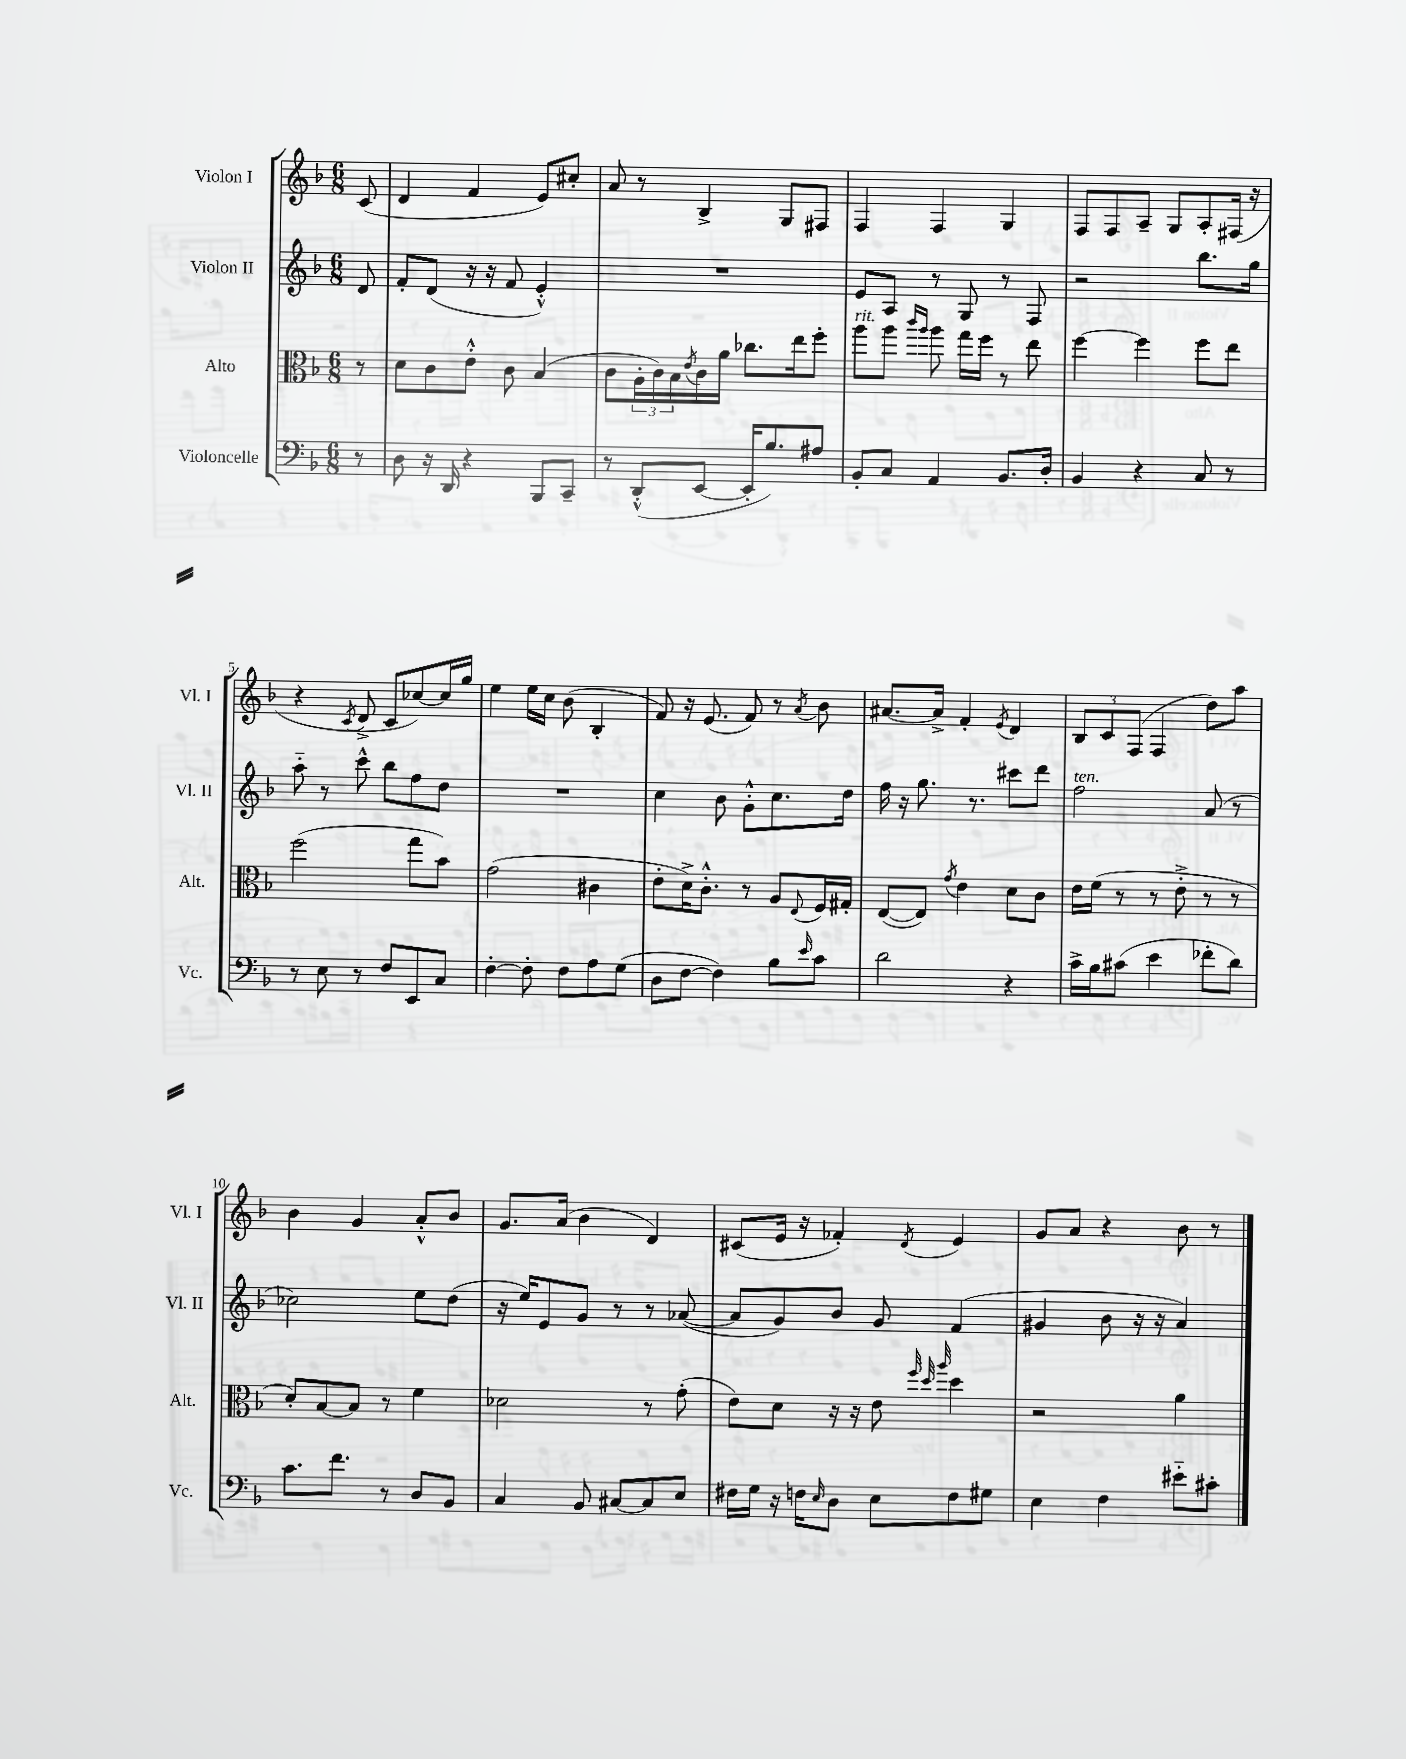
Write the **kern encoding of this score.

**kern	**kern	**kern	**kern
*part4	*part3	*part2	*part1
*staff4	*staff3	*staff2	*staff1
*I"Violoncelle	*I"Alto	*I"Violon II	*I"Violon I
*I'Vc.	*I'Alt.	*I'Vl. II	*I'Vl. I
*clefF4	*clefC3	*clefG2	*clefG2
*k[b-]	*k[b-]	*k[b-]	*k[b-]
*M6/8	*M6/8	*M6/8	*M6/8
=	=	=	=
8r	8r	8d/	(8c/
=1	=1	=1	=1
8D\	8d\L	8f'/L	4d/
16r	8c\	(8d/J	.
16DD/	.	.	.
4r	8e'^^\J	16r	4f/
.	.	16r	.
.	8c\	8f/	.
8BBB-/L	(4B-/	4e'^^/)	8e/L)
8CC~/J	.	.	8cc#X'/J
=2	=2	=2	=2
8r	8c\L	2.r	8a/
(8DD'^^/L	24A'\L	.	8r
.	24c\)	.	.
.	24B-\	.	.
.	8qe/	.	.
[8EE/J	16c\	.	4B-^/
.	16a\JJ	.	.
16EE'/KL]	8.cc-X\L	.	.
8.B-/)	.	.	.
.	.	.	8G/L
.	16ee\k	.	.
8A#X/J	8ff'\J	.	8F#X/J
=3	=3	=3	=3
!	!LO:TX:a:i:t=rit.	!	!
8BB-'/L	8aa\L	8e/L	4F/
8C/J	8aa\J	8A/J	.
.	16qqccc/LL	.	.
.	16qqaa/JJ	.	.
4AA/	8aa\	8r	4F/
.	16gg\LL	8G/	.
.	16ff\JJ	.	.
8.BB-/L	8r	8r	4G/
.	8ee\	8F/	.
16D'/Jk	.	.	.
=4	=4	=4	=4
4BB-/	[4ff\	2r	8F/L
.	.	.	8F/
4r	4ff\]	.	8A~/J
.	.	.	8G/L
8C/	8ff\L	8.bb-\L	8A'/
8r	8ee\J	.	(16F#X/Jk
.	.	16gg\Jk	16r
!!LO:LB:g=z
=5	=5	=5	=5
8r	(2ff\	8aa\	4r
8E\	.	8r	.
.	.	.	8qc/
8r	.	8ccc^^\	8d^/
8F/L	.	8bb-\L	8c/L
8EE/	8gg\L	8ff\	[8cc-X/)
8C/J	8b-\J)	8dd\J	16cc-/L]
.	.	.	16gg/JJ
=6	=6	=6	=6
[4F'\	(2g\	2.r	4ee\
8F'\]	.	.	16ee\LL
.	.	.	16cc\JJ
8F\L	.	.	(8b-\
8A\	4c#X\	.	4B-'/
(8G\J	.	.	.
=7	=7	=7	=7
8D\L	8e'\L	4cc\	8f/)
[8F\J	16d^\K)	.	16r
.	8.c'^^\J	.	(8.e/
4F\])	.	8b-\	.
.	8r	8g'^^\L	8f/)
8B-\L	8A/L	8.cc\	8r
16qqe/	8qqE/	.	8qa/
8c\J	16F/L	.	8b-\
.	16G#X'/JJ	16dd\Jk	.
=8	=8	=8	=8
2d\	([8E/L	16ff\	[8.a#X/L
.	.	16r	.
.	8E/J])	8.gg\	.
.	.	.	16a#^/Jk]
.	8qg/	.	.
.	4e\	.	4f'/
.	.	8.r	.
.	.	.	8qe/
4r	8d\L	8ccc#X\L	4d/
.	8c\J	8ddd\J	.
=9	=9	=9	=9
!	!	!LO:TX:a:i:t=ten.	!
16c^\LL	16e\LL	2ff\	12B-/L
16B-\J	(16f\JJ	.	.
.	.	.	12c/
(8c#X\J	8r	.	.
.	.	.	(12F/J
4e\	8r	.	4F/
.	8e'^\	.	.
8f-X'\L	8r	(8a/	8dd\L)
8d\J)	8r	8r	8aa\J
!!LO:LB:g=z
=10	=10	=10	=10
8.c\L	8d'/L)	2cc-X\)	4b-\
.	[8B-/	.	.
8.f\J	.	.	.
.	8B-/J]	.	4g/
8r	8r	.	.
8D/L	4f\	8ee\L	8a'^^/L
8BB-/J	.	(8dd\J	8b-/J
=11	=11	=11	=11
4C/	2d-X\	16r	8.g/L
.	.	16ee/KL)	.
.	.	8e/	.
.	.	.	(16a/Jk
8BB-/	.	8g/J	4b-\
[8C#X/L	.	8r	.
8C#/]	8r	8r	4d/)
8E/J	(8g'\	([8a-X/	.
=12	=12	=12	=12
16F#X\LL	8e\L)	8a-/L]	(8c#X/L
16G\JJ	.	.	.
16r	8d\J	8g/)	16e/Jk
16Fn\KL	.	.	16r
16qqE/	.	.	.
8D\J	16r	8b-/J	4f-X'/)
.	16r	.	.
8E\L	8e\	8g/	.
.	32qqff/	.	.
.	32qqdd/	.	.
.	32qqaa/	.	8qd/
8F\	4dd\	(4f/	4e/
8G#X\J	.	.	.
=13	=13	=13	=13
4E\	2r	4g#X/	8g/L
.	.	.	8a/J
4F\	.	8b-\	4r
.	.	16r	.
.	.	16r	.
8e#X\L	4a\	4a/)	8b-\
8c#X'\J	.	.	8r
==	==	==	==
*-	*-	*-	*-
